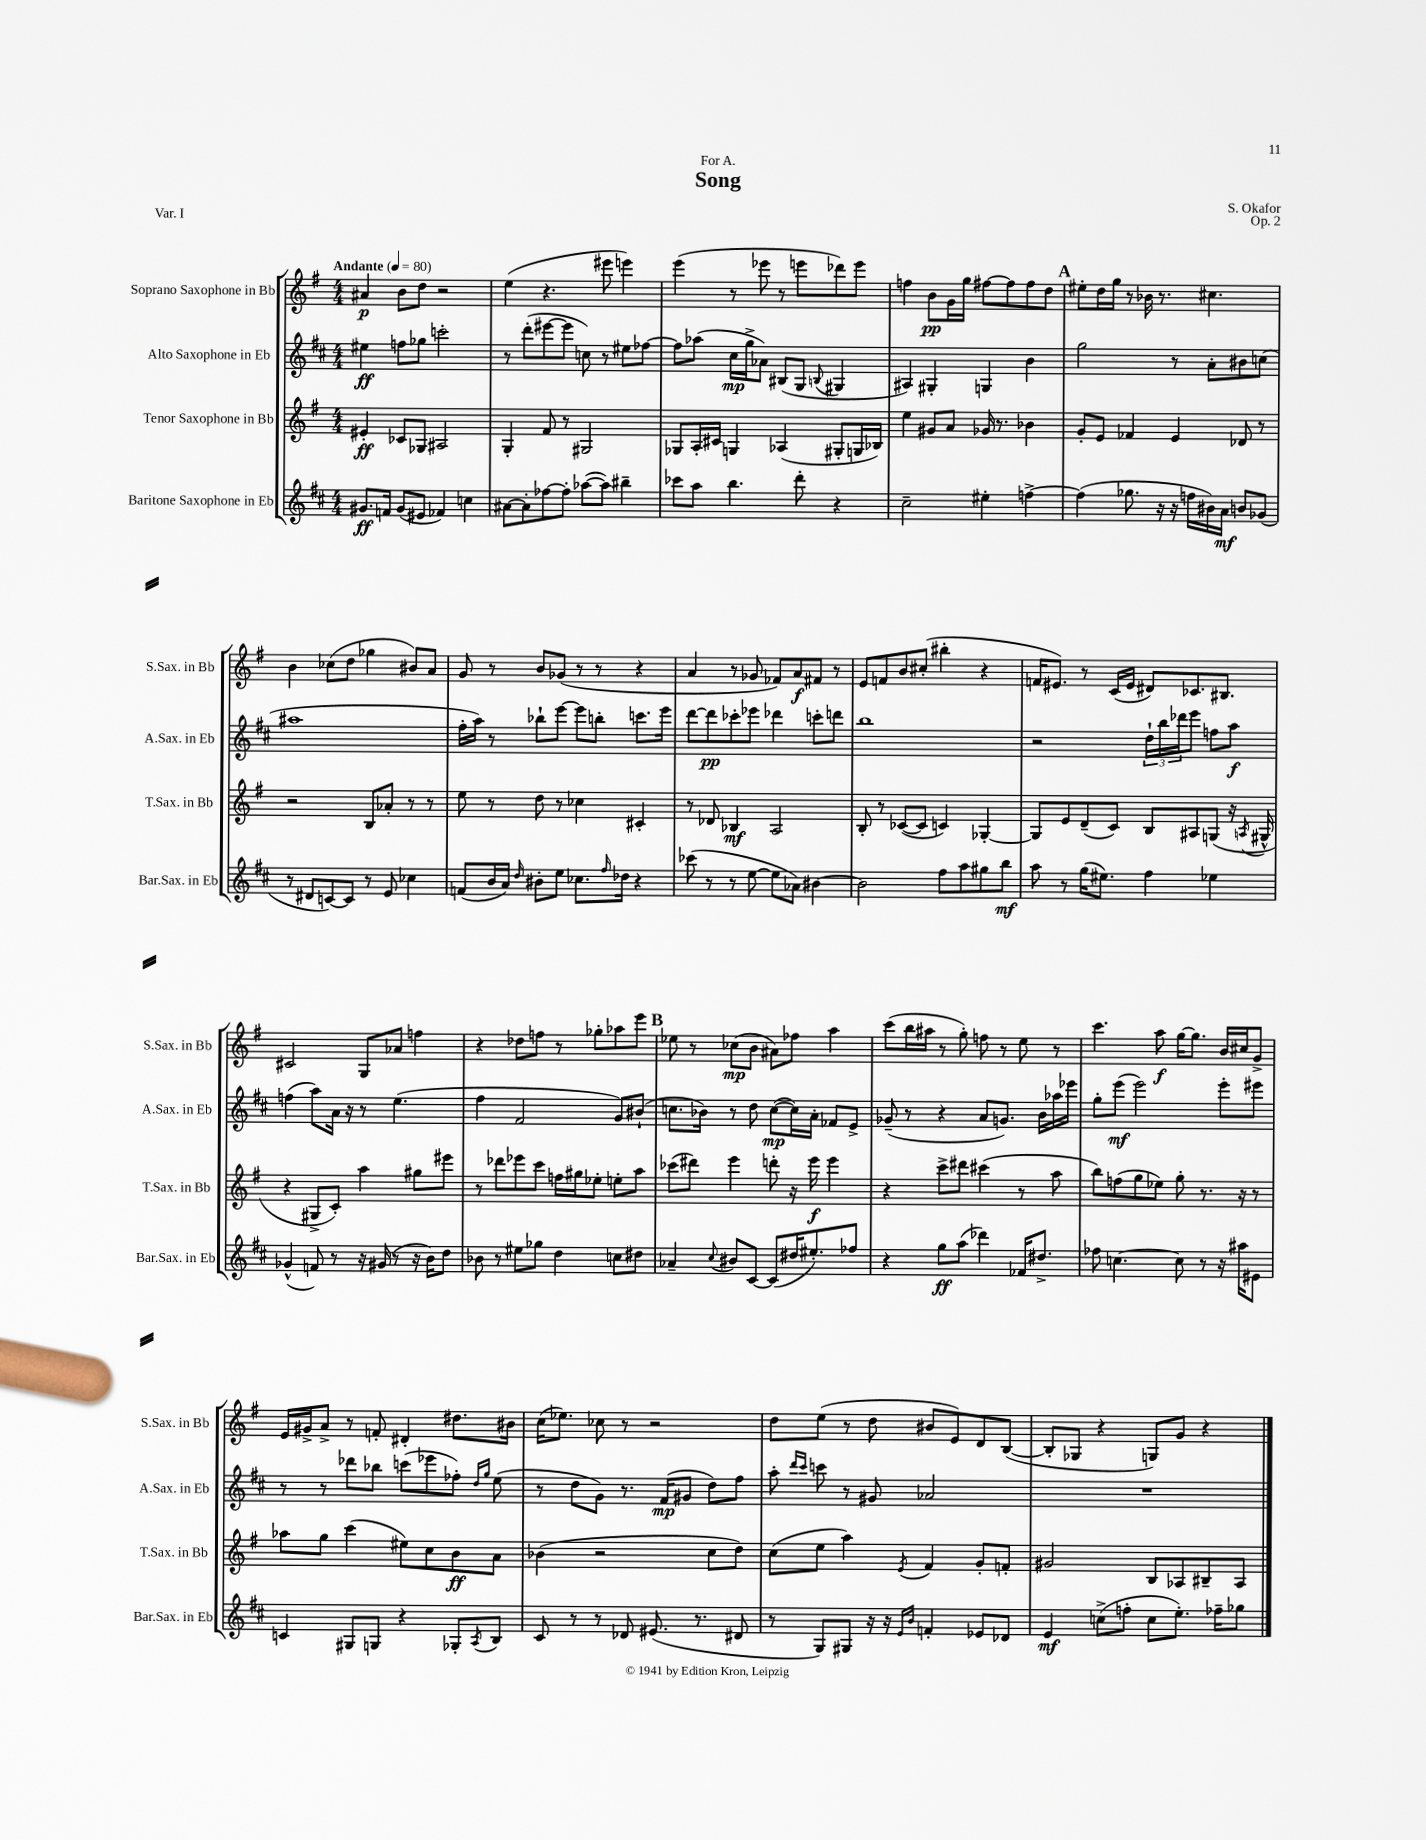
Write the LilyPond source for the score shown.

\header { title = "Song" composer = "S. Okafor" dedication = "For A." opus = "Op. 2" piece = "Var. I" }
<<
\new StaffGroup <<
\new Staff = "s0" \with { instrumentName = "Soprano Saxophone in Bb" shortInstrumentName = "S.Sax. in Bb" } {
    \clef treble \key g \major \numericTimeSignature \time 4/4 \tempo "Andante" 4 = 80
    ais'4\p b'8 d''8 r2 |
    e''4( r4. eis'''8 e'''4) |
    e'''4( r8 ees'''8 r8 e'''8 des'''8) e'''8 |
    f''4 b'8\pp g'16 g''16 fis''8~ fis''8 fis''8 d''8 |
    \mark \markup { \bold "A" } eis''8-. d''16 g''16 r8 bes'16 r8. cis''4. |
    b'4 ces''8( d''8 ges''4 bis'8) a'8 |
    g'8 r8 b'8 ges'8( r8 r8 r4 |
    a'4 r8 ges'8 fes'8) a'8\f fis'8 r8 |
    e'8 f'8 b'8 cis''8-.( bis''4-. r4 |
    f'16 eis'8.) r8 c'16( eis'16 dis'8) ces'8. bis8. |
    cis'2 g8 aes'8 f''4 |
    r4 des''8 f''8 r8 ges''8-. aes''8 e'''8 |
    \mark \markup { \bold "B" } ees''8 r8 ces''8\mp( b'8 ais'8) fes''8 a''4 |
    c'''8( b''16 ais''16 r8 g''8-.) f''8 r8 e''8 r8 |
    c'''4. a''8\f g''16~ g''8. b'16 cis''16 g'8-> |
    e'16 gis'16-> a'8-> r8 f'8-. dis'4-. dis''8. bis'16 |
    c''16( ees''8.) ces''8 r8 r2 |
    d''8 e''8( r8 d''8 bis'8 e'8) d'8 b8~( |
    b8-. ges8 r4 g8) g'8 r4 \bar "|." |
}
\new Staff = "s1" \with { instrumentName = "Alto Saxophone in Eb" shortInstrumentName = "A.Sax. in Eb" } {
    \clef treble \key d \major \numericTimeSignature \time 4/4
    eis''4\ff f''8 ges''8 c'''2-. |
    r8 d'''8-.( eis'''8~ eis'''8 c''8) r8 eis''8 fes''8~ |
    fes''8 aes''8( cis''16\mp g''16-> aes'8) bis8( g8 \appoggiatura { b8 } gis4 |
    ais4) gis4-. g4 b'4 |
    \mark \markup { \bold "A" } g''2 r8 a'8-. bis'8 c''8( |
    ais''1 |
    fis''16-. a''16) r8 bes''8-! e'''8~ e'''8 b''8-. c'''8. e'''16 |
    d'''8~ d'''8\pp ces'''8-. ees'''8 des'''4 c'''8-. d'''8 |
    b''1 |
    r2 \tuplet 3/2 { d''16-! b''16 des'''16 } e'''8 f''8 a''8\f |
    f''4( a''8) a'16 r16 r8 e''4.( |
    fis''4 fis'2 g'8) bis'8-!( |
    \mark \markup { \bold "B" } c''8. bes'16) r8 d''8 c''8~\mp( c''16) a'16-. fes'8 e'8-> |
    ges'8--( r8 r4 a'8 g'8.) b'16 aes''16 ees'''16 |
    g''8-. e'''8\mf( e'''2) e'''8-. eis'''8 |
    r8 r8 des'''8 bes''8 c'''8( ees'''8 fes''8-.) \grace { d''16 g''16 } e''8( |
    r8 d''8 g'8) r8. fis'16\mp( gis'8 d''8) fis''8 |
    a''8-. \grace { d'''16 cis'''16 } c'''8 r8 gis'8 aes'2 |
    R1 \bar "|." |
}
\new Staff = "s2" \with { instrumentName = "Tenor Saxophone in Bb" shortInstrumentName = "T.Sax. in Bb" } {
    \clef treble \key g \major \numericTimeSignature \time 4/4
    eis'4-.\ff ces'8 ges8 ais2 |
    g4-. fis'8 r8 gis2 |
    ges8 a16-. cis'16 g4 aes4( gis8-. g16 bes16) |
    e''4 gis'8 a'8 ges'16 r8. bes'4 |
    \mark \markup { \bold "A" } g'8-. e'8 fes'4 e'4 des'8 r8 |
    r2 b8 aes'8-. r8 r8 |
    e''8 r8 d''8 r8 ces''4 cis'4-. |
    r8 des'8 bes4\mf a2 |
    b8-. r8 ces'8~( ces'8 c'4) ges4~-. |
    ges8 e'8 d'8--( c'8) b8 ais8 g8( r16 \acciaccatura { a8 } gis16-^ |
    r4 gis8-> c'8-.) a''4 gis''8 eis'''8 |
    r8 des'''8 ees'''8 c'''8 f''16 gis''16 ees''8-. e''8-. a''8 |
    \mark \markup { \bold "B" } ces'''8( dis'''8) e'''4 d'''8-. r16 e'''16\f e'''4 |
    r4 c'''8-> dis'''8 cis'''4( r8 a''8 |
    b''8) f''8( g''8 ees''8) g''8-. r8. r16 r8 |
    aes''8 g''8 c'''4( eis''8) c''8 b'8\ff a'8 |
    bes'4( r2 c''8 d''8) |
    c''8( e''8 a''4) \acciaccatura { e'8 } fis'4 g'8-. f'8-. |
    gis'2 b8 aes8 bis8-- aes8 \bar "|." |
}
\new Staff = "s3" \with { instrumentName = "Baritone Saxophone in Eb" shortInstrumentName = "Bar.Sax. in Eb" } {
    \clef treble \key d \major \numericTimeSignature \time 4/4
    gis'8.\ff f'16 gis'8( eis'8 fes'4) c''4 |
    ais'8~ ais'8-. fes''8~ fes''8-. aes''8~( aes''8) bis''4-- |
    ces'''8 a''8 b''4. d'''8-. r4 |
    cis''2-- eis''4-. f''4~-> |
    \mark \markup { \bold "A" } f''4( ges''8. r16 r16 f''16 bis'16) a'16\mf b'8 ges'8( |
    r8 dis'8 c'8~) c'8 r8 e'8 ces''4 |
    f'8( b'16 a'16) \grace { d''16 } bis'8-. e''8 ces''8. \grace { fis''16 } des''16 r4 |
    ces'''8( r8 r8 e''8~ e''8 aes'8) bis'4~ |
    bis'2 fis''8 a''8 gis''8 b''8\mf |
    a''8 r8 g''16( eis''8.) fis''4 ees''4 |
    ges'4-^( f'8) r8 r16 gis'16( r8 r16 b'16) d''8 |
    bes'8 r8 eis''8 ges''8 d''4 c''8 dis''8 |
    \mark \markup { \bold "B" } aes'4-- \appoggiatura { cis''8 } bis'8 cis'8~ cis'8( dis''16 eis''8.-.) fes''8 |
    r4 g''8\ff a''8( des'''4) fes'16 dis''8.-> |
    fes''8 c''4.~ c''8 r8 r16 ais''16 eis'8 |
    c'4 gis8 g8 r4 ges8-. \acciaccatura { a8 } b8 |
    cis'8 r8 r8 des'8 eis'8.( r8. dis'8 |
    r8 g8) gis8 r16 r16 \grace { e'16 b'16 } f'4-. ees'8 des'8 |
    e'4\mf c''8->( f''8-. c''8 e''8.-.) fes''16-- ges''8 \bar "|." |
}
>>
>>
\layout { \context { \Score \remove "Bar_number_engraver" } }
